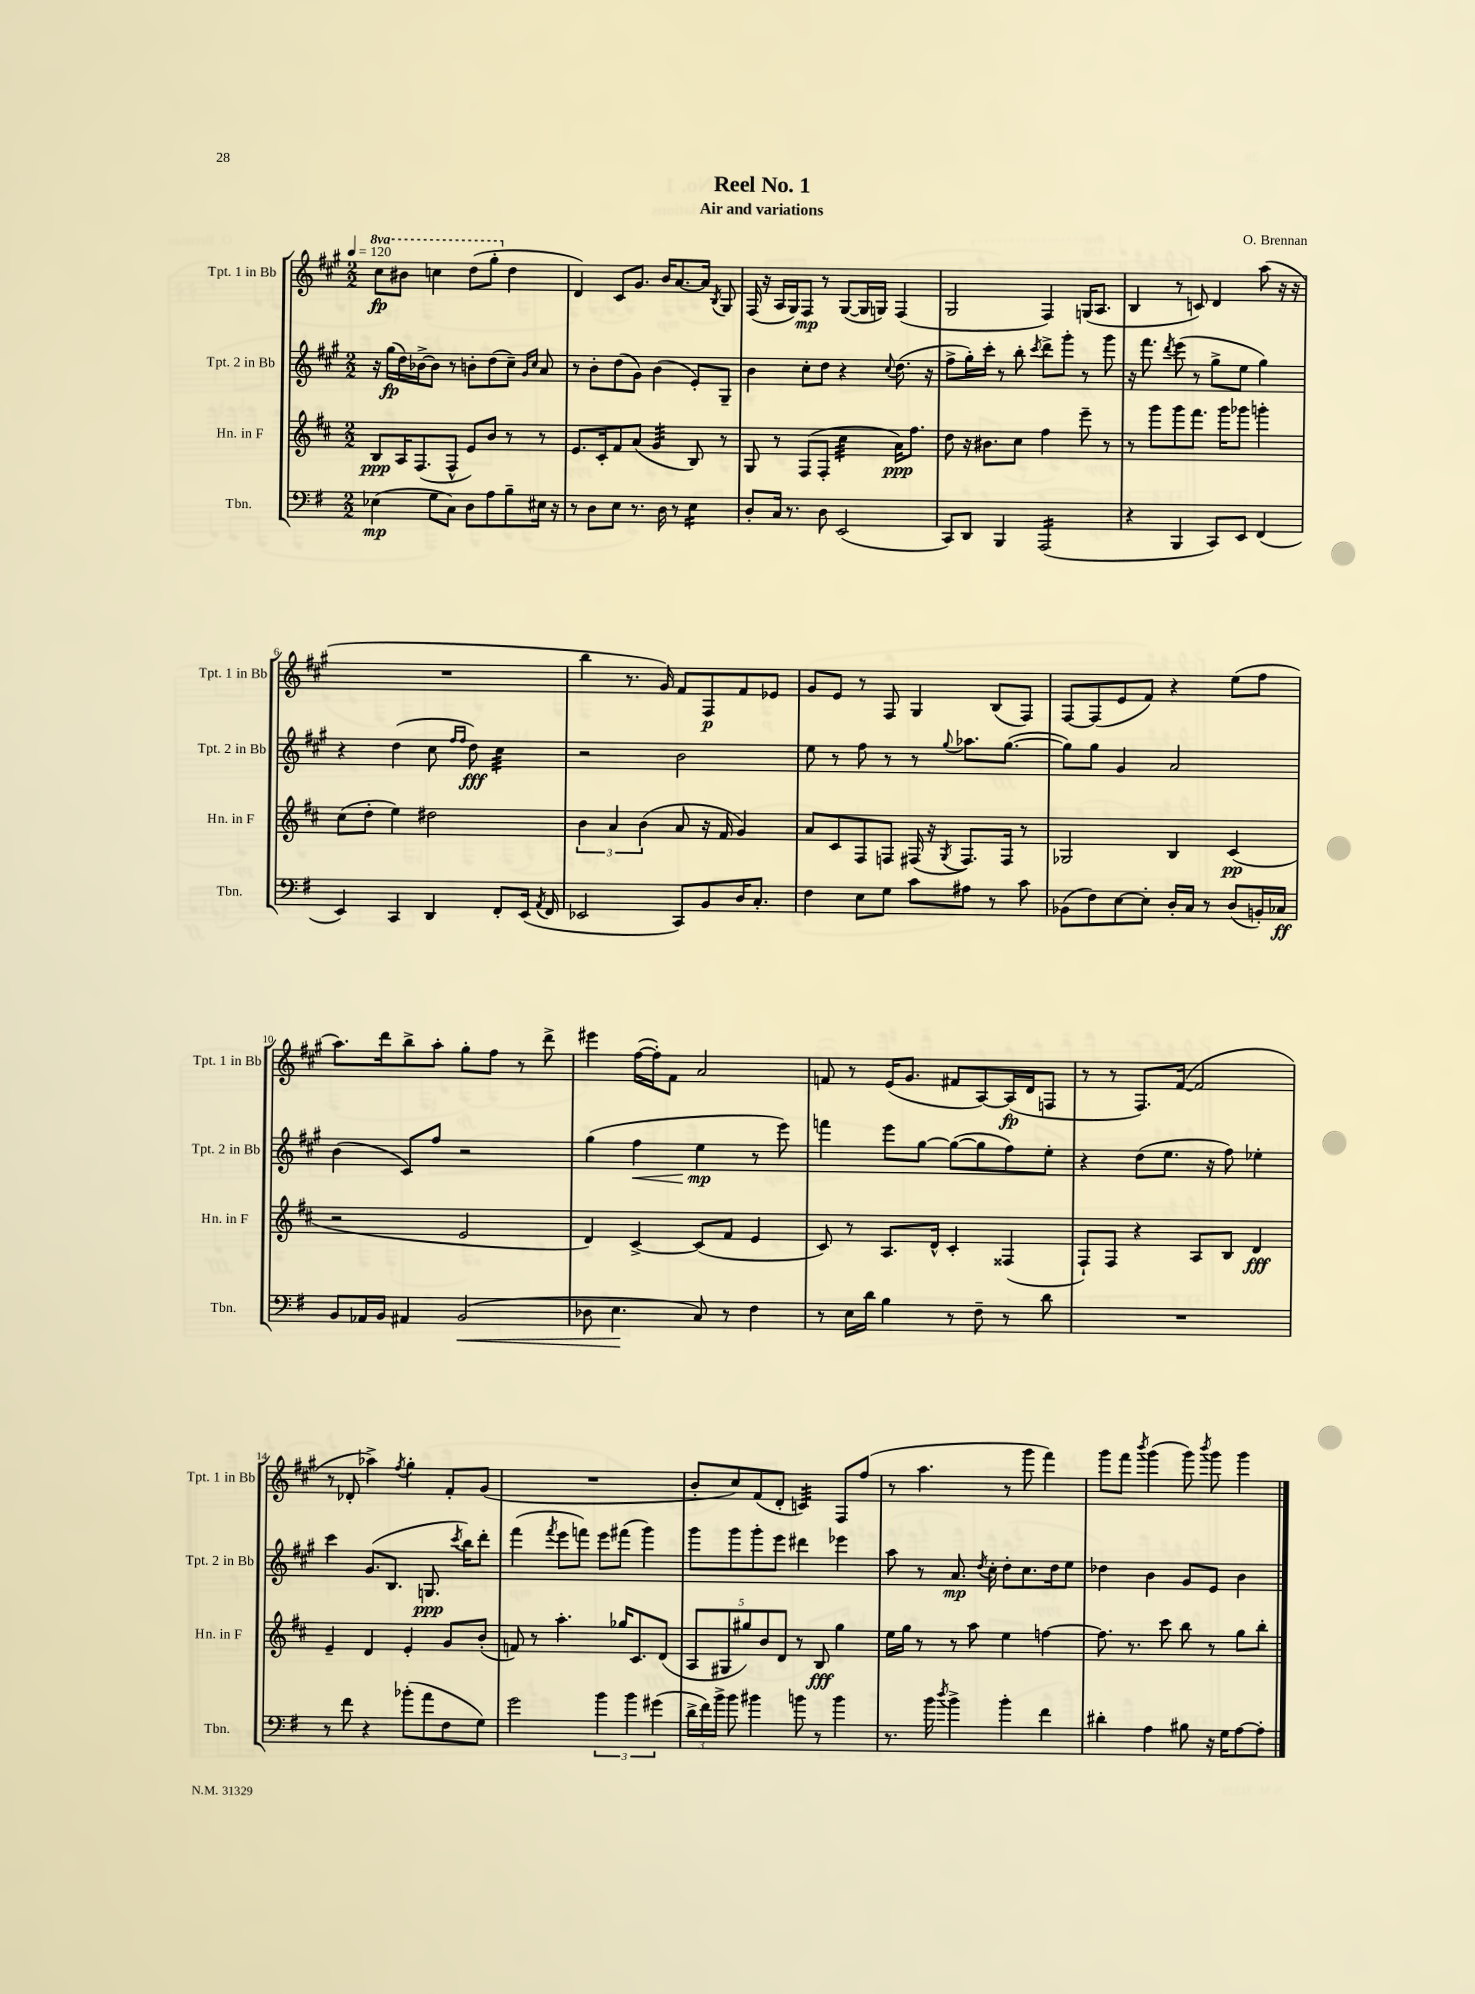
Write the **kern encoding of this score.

**kern	**kern	**kern	**kern
*staff4	*staff3	*staff2	*staff1
*clefF4	*clefG2	*clefG2	*clefG2
*k[f#]	*k[f#c#]	*k[f#c#g#]	*k[f#c#g#]
*M2/2	*M2/2	*M2/2	*M2/2
*MM120	*MM120	*MM120	*MM120
(4E-	8B	16r	8ccc#
.	.	(16gg#	.
.	16A	16dd)	8bb#
.	(8.F#	[16b-^	.
8G	.	8b-]	4ccc
8C)	8F#^^	8r	.
8D	8e)	8b'	(8ddd
8A	8b	(8dd	8ggg#'
8B~	8r	8cc#~)	4dd
.	.	16qqg#	.
.	.	16qqcc#	.
16E#	8r	8a	.
16r	.	.	.
=	=	=	=
8r	8.e	8r	4d)
8D	.	8b'	.
.	16c#'	.	.
8E	8f#	(8dd	8c#
8.r	(8a	8g#)	8.g#
.	4g	(4b	.
16D	.	.	16b
8r	.	.	[8.a
4E	8B)	8e')	.
.	.	.	16a]
.	.	.	8qB
.	8r	8G#~	8G#
=	=	=	=
8D'	8G	4b	(16F#
.	.	.	16r
16C	8r	.	16A
8.r	.	.	16G#)
.	(8F#	8cc#'	8F#
8D	8F#'	8dd	8r
(2EE	4cc#	4r	([8G#
.	.	.	16G#]
.	.	.	16G)
.	.	8qqcc#	.
.	16a)	(8.dd	(4F#
.	8.ff#	.	.
.	.	16r	.
=	=	=	=
8CC)	8dd	8ff#^	2G#
8DD	16r	16gg#')	.
.	8.b#	16ccc#'	.
4BBB	.	8r	.
.	8cc#	8bb'	.
.	.	8qccc#	.
(2AAA	4ff#	8ddd^	4F#)
.	.	8ggg#'	.
.	8eee~	8r	(16G
.	.	.	8.A
.	8r	8ggg#	.
=	=	=	=
4r	8r	16r	4B
.	.	8.fff#	.
.	8ggg	.	.
.	.	8qddd	.
4BBB	8ggg	(8eee	8r
.	8.fff#	8r	8c)
8CC)	.	8gg#^	4d
.	16ggg	.	.
8EE	8ggg-	8ee	.
(4FF#	4ggg'	4gg#)	(8aa
.	.	.	16r
.	.	.	16r
=	=	=	=
4EE)	(8cc#	4r	1r
.	8dd'	.	.
4CC	4ee)	(4dd	.
4DD	2dd#	8cc#	.
.	.	16qqff#	.
.	.	16qqff#	.
.	.	8dd)	.
8FF#'	.	4cc#	.
(16EE	.	.	.
8qAA	.	.	.
16FF#	.	.	.
=	=	=	=
2EE-	6b	2r	4bb
.	6a	.	.
.	.	.	8.r
.	(6b	.	.
.	.	.	16g#)
8CC)	8a	2b	8f#
8BB	16r	.	8F#
.	16f#	.	.
16D	4g)	.	8f#
8.C'	.	.	.
.	.	.	8e-
=	=	=	=
4F#	8a	8ee	8g#
.	8c#	8r	8e
8E	8F#	8ff#	8r
8G	8F	8r	8F#
8c	(16F#	8r	4G#
.	16r	.	.
.	8qG	8qqgg#	.
8A#	8.F#)	8.aa-	.
8r	.	.	(8B
.	16F#	([8.gg#	.
8c	8r	.	8F#)
=	=	=	=
(8BB-	2G-	8gg#])	[8F#
8F#)	.	8gg#	(8F#]
[8E	.	4g#	8e
8E']	.	.	8f#)
16D'	4B	2a	4r
16C	.	.	.
8r	.	.	.
(8D	(4c#	.	(8ee
16BB')	.	.	8ff#
16C-	.	.	.
=	=	=	=
8BB	2r	(4b	8.aa)
16AA-	.	.	.
16BB	.	.	16ddd
4AA#	.	8c#)	8bb^
.	.	8ff#	8aa'
(2BB	2e	2r	8gg#'
.	.	.	8ff#
.	.	.	8r
.	.	.	8ddd^
=	=	=	=
8D-	4d)	(4gg#	4eee#
4.E	.	.	.
.	[4c#^	4ff#	([16ff#
.	.	.	16ff#'])
.	.	.	8f#
8C)	(8c#]	4ee	2a
8r	8f#	.	.
4F#	4e	8r	.
.	.	8eee)	.
=	=	=	=
8r	8c#)	4fff	8f
16E	8r	.	8r
16d	.	.	.
4B	8.A	8eee	(16e
.	.	.	8.g#
.	.	[8gg#	.
.	16d^^	.	.
8r	4c#'	(8gg#_	8f#
8F#~	.	8gg#]	[8A)
8r	(4F##	8ff#)	(16A]
.	.	.	16d
8d	.	8ee'	8F
=	=	=	=
1r	8F#`)	4r	8r
.	8F#	.	8r
.	4r	(8dd	8.F#)
.	.	8.ee	.
.	.	.	([16f#
.	8A	.	2f#]
.	.	16r	.
.	8B	8ff#)	.
.	4d	4ee-'	.
=	=	=	=
8r	4e~	4ccc#	8r
8f#	.	.	8d-'
4r	4d	(8.g#	4aa-^)
.	.	8.B	.
.	.	.	8qff#
(8b-'	4e'	.	4gg#'
8a	.	8.G	.
8F#	8g	.	8f#'
.	.	8qccc#	.
.	.	16bb)	.
8G)	(8b'	8ddd'	(8g#
=	=	=	=
2g	8f)	(4fff#	1r
.	8r	.	.
.	.	8qfff#	.
.	4.aa'	8eee	.
.	.	8fff)	.
6b	.	8eee	.
.	16gg-	(8fff#	.
6b	.	.	.
.	8.c#	.	.
.	.	4ggg#)	.
(6g#	.	.	.
.	(8d	.	.
=	=	=	=
24d^	10A	8ggg#	8b'
24f#)	.	.	.
24b^	.	.	.
.	10G#	.	.
8b	.	8ggg#	8cc#)
.	10gg#)	.	.
4b#	.	8ggg#'	(8f#
.	10b	.	.
.	.	8eee	8d'
.	10d	.	.
8b	8r	4ddd#	4c)
8r	8B	.	.
4b	4gg#	4eee-	8F#
.	.	.	(8ff#
=	=	=	=
8.r	16ee	8aa	8r
.	16gg	.	.
.	8r	8r	4.aa
16b	.	.	.
8qdd	.	.	.
4b^	8r	8.a	.
.	8aa	.	.
.	.	8qdd	.
.	.	16cc#'	.
4b'	4ee	8dd'	8r
.	.	8.cc#	8ggg#
4f#	[4ff	.	4fff#)
.	.	16dd	.
.	.	8ee	.
=	=	=	=
4d#'	8.ff]	4dd-	8ggg#
.	.	.	8fff#
.	8.r	.	.
.	.	.	8qbbb
4A	.	4b	(4ggg#
.	8ccc#	.	.
8B#	8bb	8g#	8ggg#)
.	.	.	8qbbb
16r	8r	8e	8ggg#
16G	.	.	.
[8A	8gg	4b	4ggg#
8A']	8bb'	.	.
==	==	==	==
*-	*-	*-	*-
